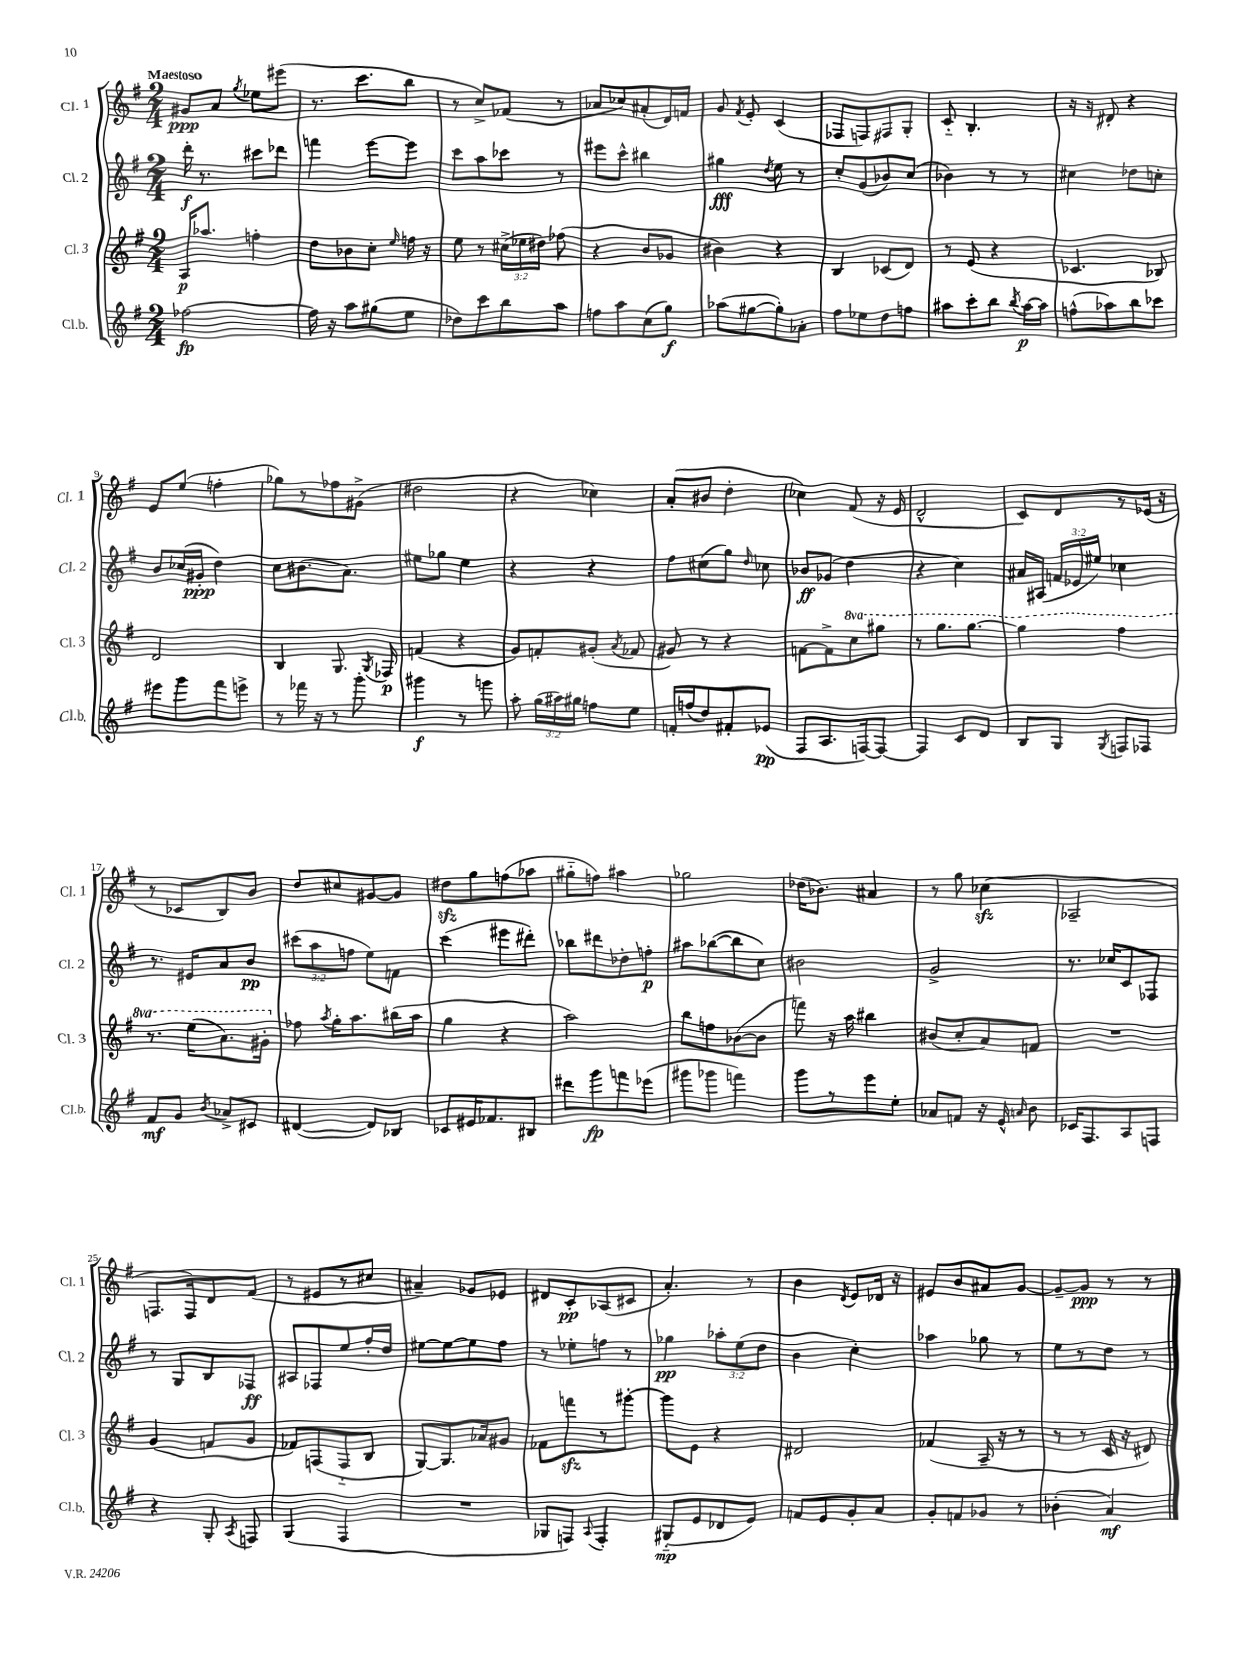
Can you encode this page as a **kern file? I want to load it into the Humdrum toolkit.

**kern	**dynam	**kern	**dynam	**kern	**dynam	**kern	**dynam
*part4	*part4	*part3	*part3	*part2	*part2	*part1	*part1
*staff4	*staff4	*staff3	*staff3	*staff2	*staff2	*staff1	*staff1
*I"Cl.b.	*	*I"Cl. 3	*	*I"Cl. 2	*	*I"Cl. 1	*
*I'Cl.b.	*	*I'Cl. 3	*	*I'Cl. 2	*	*I'Cl. 1	*
*clefG2	*	*clefG2	*	*clefG2	*	*clefG2	*
*k[f#]	*	*k[f#]	*	*k[f#]	*	*k[f#]	*
*M2/4	*	*M2/4	*	*M2/4	*	*M2/4	*
=1	=1	=1	=1	=1	=1	=1	=1
!	!	!	!	!	!	!LO:TX:a:B:t=Maestoso	!
[2ff-X\	fp	16A/KL	p	16ddd'\	f	8g#X/L	ppp
.	.	8.aa-X/J	.	8.r	.	.	.
.	.	.	.	.	.	8a/J	.
.	.	.	.	.	.	8qgg/	.
.	.	4ffn'\	.	8ccc#X\L	.	8ee-X\L	.
.	.	.	.	8ddd-X\J	.	(8eee#X\J	.
=2	=2	=2	=2	=2	=2	=2	=2
16ff-\]	.	8dd\L	.	4fffn\	.	8.r	.
16r	.	.	.	.	.	.	.
8aa\L	.	8b-X\	.	.	.	.	.
.	.	.	.	.	.	8.ccc\L	.
(8gg#X\	.	8cc'\J	.	[8eee\L	.	.	.
.	.	16qqee/	.	.	.	.	.
8ee\J	.	16ffn\	.	8eee\J]	.	8bb\J	.
.	.	16r	.	.	.	.	.
=3	=3	=3	=3	=3	=3	=3	=3
8dd-X\L)	.	8ee\	.	8ccc\L	.	8r	.
8ccc\	.	8r	.	8aa\	.	8cc^/L)	.
8bb\	.	(24cc#X^\LL	.	8ccc-X\J	.	(8f-X/J	.
.	.	24ee-X\	.	.	.	.	.
.	.	24dd#X\JJ)	.	.	.	.	.
8aa\J	.	(8ff-X\	.	8r	.	8r	.
=4	=4	=4	=4	=4	=4	=4	=4
8ffn\L	.	4r	.	8eee#X\L	.	8a-X/L	.
8aa\	.	.	.	8ccc^^\J	.	8cc-X/)	.
(8cc\	.	8b/L	.	4bb#X\	.	(8a#X'/	.
8gg\J)	f	8g-X/J	.	.	.	16d/L)	.
.	.	.	.	.	.	16fn/JJ	.
=5	=5	=5	=5	=5	=5	=5	=5
(8aa-X\L	.	4b#X\)	.	4gg#X\	fff	8g/	.
.	.	.	.	.	.	8qf#/	.
[8gg#X\	.	.	.	.	.	8e'/	.
.	.	.	.	8qdd/	.	.	.
8gg#'\])	.	4r	.	8ee\	.	(4c/	.
8a-X'\J	.	.	.	8r	.	.	.
=6	=6	=6	=6	=6	=6	=6	=6
8ff#\L	.	4B/	.	8cc'/L	.	8F-X/L	.
8ee-X\	.	.	.	(8g/	.	8Fn/)	.
8dd\	.	(8c-X/L	.	8b-X/)	.	8F#X/	.
8ffn\J	.	8d/J)	.	(8cc/J	.	8G'/J	.
=7	=7	=7	=7	=7	=7	=7	=7
8aa#X\L	.	8r	.	4b-X\)	.	8c/	.
8ccc'\	.	(8e/	.	.	.	4.B'/	.
8bb\J	.	4r	.	8r	.	.	.
8qbb/	.	.	.	.	.	.	.
[16aa#\LL	p	.	.	8r	.	.	.
16aa#\JJ]	.	.	.	.	.	.	.
=8	=8	=8	=8	=8	=8	=8	=8
(8ffn^^\L	.	4.c-X/	.	4cc#X\	.	16r	.
.	.	.	.	.	.	16r	.
8aa-X\)	.	.	.	.	.	8d#X'/	.
8bb\	.	.	.	8dd-X\L	.	4r	.
8ccc-X\J	.	8B-X/)	.	8ccn'\J	.	.	.
!!LO:LB:g=z
=9	=9	=9	=9	=9	=9	=9	=9
8eee#X\L	.	2d/	.	8b/L	.	8e/L	.
8ggg\	.	.	.	(16cc-X/L	.	(8ee/J	.
.	.	.	.	16g#X'/JJ	ppp	.	.
8fff#\	.	.	.	4dd\)	.	4ffn'\	.
8eeen^\J	.	.	.	.	.	.	.
=10	=10	=10	=10	=10	=10	=10	=10
8r	.	4B/	.	8cc\L	.	8gg-X\L)	.
16fff-X\	.	.	.	(8.b#X\	.	8r	.
16r	.	.	.	.	.	.	.
8r	.	8.G/	.	.	.	8ff-X\	.
.	.	.	.	8.a\J)	.	.	.
8ggg'\	.	.	.	.	.	(8g#X^\J	.
.	.	8qG/	.	.	.	.	.
.	.	16F-X/	p	.	.	.	.
=11	=11	=11	=11	=11	=11	=11	=11
4ggg#X\	f	(4fn/	.	8ee#X\L	.	2dd#X\	.
.	.	.	.	8gg-X\J	.	.	.
8r	.	4r	.	4ee#\	.	.	.
8gggn\	.	.	.	.	.	.	.
=12	=12	=12	=12	=12	=12	=12	=12
8aa'\	.	8g/L)	.	4r	.	4r	.
(24gg\LL	.	8fn'/	.	.	.	.	.
24aa#X\)	.	.	.	.	.	.	.
24gg#X\JJ	.	.	.	.	.	.	.
8ffn\L	.	(8g#X'/J	.	4r	.	4cc-X\)	.
.	.	8qa/	.	.	.	.	.
8ee\J	.	8f-X/	.	.	.	.	.
=13	=13	=13	=13	=13	=13	=13	=13
16fn'/LL	.	8g#X/)	.	8ff#\L	.	(8a'/L	.
(16ffn/J	.	.	.	.	.	.	.
8dd/)	.	8r	.	(8cc#X\	.	8b#X/J	.
8f#X'/	.	4r	.	8gg\J)	.	4dd'\	.
.	.	.	.	16qqdd/	.	.	.
(8e-X/J	pp	.	.	8cc-X\	.	.	.
=14	=14	=14	=14	=14	=14	=14	=14
8F#/L	.	[8fn\L	.	8b-X/L	ff	4cc-X\)	.
8.A/	.	8f^\]	.	(8g-X/J	.	.	.
*	*	*8va	*	*	*	*	*
.	.	8ccc\	.	4dd\	.	(8f#/	.
[16Fn/k)	.	.	.	.	.	.	.
8F/J_	.	8ggg#X\J	.	.	.	16r	.
.	.	.	.	.	.	16e/	.
=15	=15	=15	=15	=15	=15	=15	=15
4F/]	.	8r	.	4r	.	2d^^/	.
.	.	8.ggg\L	.	.	.	.	.
8c/L	.	.	.	4cc\)	.	.	.
.	.	[8.ggg\J	.	.	.	.	.
8d/J	.	.	.	.	.	.	.
=16	=16	=16	=16	=16	=16	=16	=16
8B/L	.	4ggg\]	.	16a#X/LL	.	8c/L)	.
.	.	.	.	(16A#X/JJ	.	.	.
8G/J	.	.	.	24fn/LL	.	8d/	.
.	.	.	.	24e-X/	.	.	.
.	.	.	.	24ee#X/JJ)	.	.	.
8qG/	.	.	.	.	.	.	.
8Fn/L	.	4fff#\	.	4cc-X\	.	8r	.
8F-X/J	.	.	.	.	.	(16e-X/Jk	.
.	.	.	.	.	.	16r	.
!!LO:LB:g=z
=17	=17	=17	=17	=17	=17	=17	=17
8f#/L	mf	8.r	.	8.r	.	8r	.
8g/J	.	.	.	.	.	8c-X/L	.
.	.	(16eee\KL	.	16e#X/KL	.	.	.
8qb/	.	.	.	.	.	.	.
8a-X^/L	.	8.aa\)	.	8a/	.	8B/)	.
8c#X/J	.	.	.	8b/J	pp	8b/J	.
.	.	16gg#X'\Jk	.	.	.	.	.
=18	=18	=18	=18	=18	=18	=18	=18
*	*	*X8va	*	*	*	*	*
([4d#X/	.	8ff-X\	.	(12ccc#X\L	.	8dd/L	.
.	.	.	.	12aa\	.	.	.
.	.	8qaa/	.	.	.	.	.
.	.	16gg'\KL	.	.	.	8cc#X/	.
.	.	.	.	12ffn\J	.	.	.
.	.	8.aa\	.	.	.	.	.
8d#/L])	.	.	.	8ee\L)	.	[8g#X/	.
8B-X/J	.	(16bb#X\L	.	8fn\J	.	8g#/J]	.
.	.	16aa\JJ	.	.	.	.	.
=19	=19	=19	=19	=19	=19	=19	=19
8c-X/L	.	4gg\	.	(4ccc\	.	8dd#Xzz\L	.
16e#X/K	.	.	.	.	.	8gg\	.
8.f-X/	.	.	.	.	.	.	.
.	.	4r	.	8eee#X\L	.	(8ffn\	.
8B#X/J	.	.	.	8ddd#X'\J)	.	8aa-X\J	.
=20	=20	=20	=20	=20	=20	=20	=20
8ddd#X\L	.	2aa\)	.	8bb-X\L	.	8gg#X\L	.
8ggg\	fp	.	.	8ddd#X\	.	8ffn\J)	.
8fffn\	.	.	.	8dd-X'\	.	4aa#X\	.
(8eee-X\J	.	.	.	8ffn'\J	p	.	.
=21	=21	=21	=21	=21	=21	=21	=21
8ggg#X\L	.	8bb\L	.	8aa#X\L	.	2gg-X\	.
8ggg-X\J	.	8ffn\	.	([8bb-X\	.	.	.
4fffn\)	.	([8b-X\	.	8bb-\]	.	.	.
.	.	8b-\J]	.	8cc\J)	.	.	.
=22	=22	=22	=22	=22	=22	=22	=22
8ggg\L	.	8fffn\)	.	2b#X\	.	(16dd-X\KL	.
.	.	.	.	.	.	8.b-X\J)	.
8r	.	16r	.	.	.	.	.
.	.	16aa\	.	.	.	.	.
8eee\	.	4bb#X\	.	.	.	4a#X/	.
8ee'\J	.	.	.	.	.	.	.
=23	=23	=23	=23	=23	=23	=23	=23
8a-X/L	.	(8b#X/L	.	2g^/	.	8r	.
8fn/J	.	8cc'/	.	.	.	8gg\	.
16r	.	8a/)	.	.	.	(4cc-Xzz\	.
16e^^/	.	.	.	.	.	.	.
16qqan/	.	.	.	.	.	.	.
8b\	.	8fn/J	.	.	.	.	.
=24	=24	=24	=24	=24	=24	=24	=24
16c-X/KL	.	2r	.	8.r	.	2A-X~/	.
8.F#/	.	.	.	.	.	.	.
.	.	.	.	16cc-X/KL	.	.	.
8A/	.	.	.	8c/	.	.	.
8Fn/J	.	.	.	8F-X/J	.	.	.
!!LO:LB:g=z
=25	=25	=25	=25	=25	=25	=25	=25
4r	.	(4g/	.	8r	.	8.Fn/L	.
.	.	.	.	8G/L	.	.	.
.	.	.	.	.	.	16F/k)	.
8G'/	.	8fn/L	.	8B/	.	8d/	.
8qA/	.	.	.	.	.	.	.
8Fn/	.	8g/J	.	8F-X/J	ff	(8f#/J	.
=26	=26	=26	=26	=26	=26	=26	=26
(4G/	.	8f-X/L)	.	8A#X/L	.	8r	.
.	.	(8Fn/	.	8F-X/	.	8e#X/L	.
4F#/	.	8F/	.	8ee/	.	8r	.
.	.	8B/J	.	16ff#'/L	.	8cc#X/J	.
.	.	.	.	16dd/JJ	.	.	.
=27	=27	=27	=27	=27	=27	=27	=27
2r	.	[8G/L)	.	[8ee#X\L	.	4a#X~/)	.
.	.	8.G/]	.	8ee#\_	.	.	.
.	.	.	.	8ee#\]	.	8g-X/L	.
.	.	16a-X/k	.	.	.	.	.
.	.	8g#X/J	.	8ff#\J	.	8e-X/J	.
=28	=28	=28	=28	=28	=28	=28	=28
8G-X/L	.	8f-X\L	.	8r	.	8d#X/L	.
8Fn/J)	.	8fffnzz\	.	8ee-X'\L	.	8c'/	pp
8qqA/	.	.	.	.	.	.	.
4F'/	.	8r	.	8ffn\J	.	(8A-X/	.
.	.	[8ggg#X'\J	.	8r	.	8c#X/J	.
=29	=29	=29	=29	=29	=29	=29	=29
(8G#X/L	mp	8ggg#\L]	.	4gg-X\	pp	4.a'/)	.
8e/	.	8e\J	.	.	.	.	.
8d-X/	.	4r	.	12aa-X'\L	.	.	.
.	.	.	.	(12ee\	.	.	.
8e/J)	.	.	.	.	.	8r	.
.	.	.	.	12dd\J	.	.	.
=30	=30	=30	=30	=30	=30	=30	=30
8fn/L	.	2d#X/	.	4b\	.	4b\	.
8e/	.	.	.	.	.	.	.
.	.	.	.	.	.	8qd/	.
8g'/	.	.	.	4cc'\)	.	8e/L	.
8a/J	.	.	.	.	.	16d-X/Jk	.
.	.	.	.	.	.	16r	.
=31	=31	=31	=31	=31	=31	=31	=31
8g'/L	.	(4f-X/	.	4aa-X\	.	8e#X/L	.
8fn/	.	.	.	.	.	8b/	.
8g-X/J	.	16A~/	.	8gg-X\	.	8a#X/	.
.	.	16r	.	.	.	.	.
8r	.	8r	.	8r	.	[8g/J	.
=32	=32	=32	=32	=32	=32	=32	=32
(4b-X'\	.	8r	.	8ee\L	.	8g~/L_	.
.	.	8r	.	8r	.	8g/J]	ppp
4a/)	mf	16c/	.	8dd\J	.	8r	.
.	.	16r	.	.	.	.	.
.	.	8d#X/)	.	8r	.	8r	.
==	==	==	==	==	==	==	==
*-	*-	*-	*-	*-	*-	*-	*-
